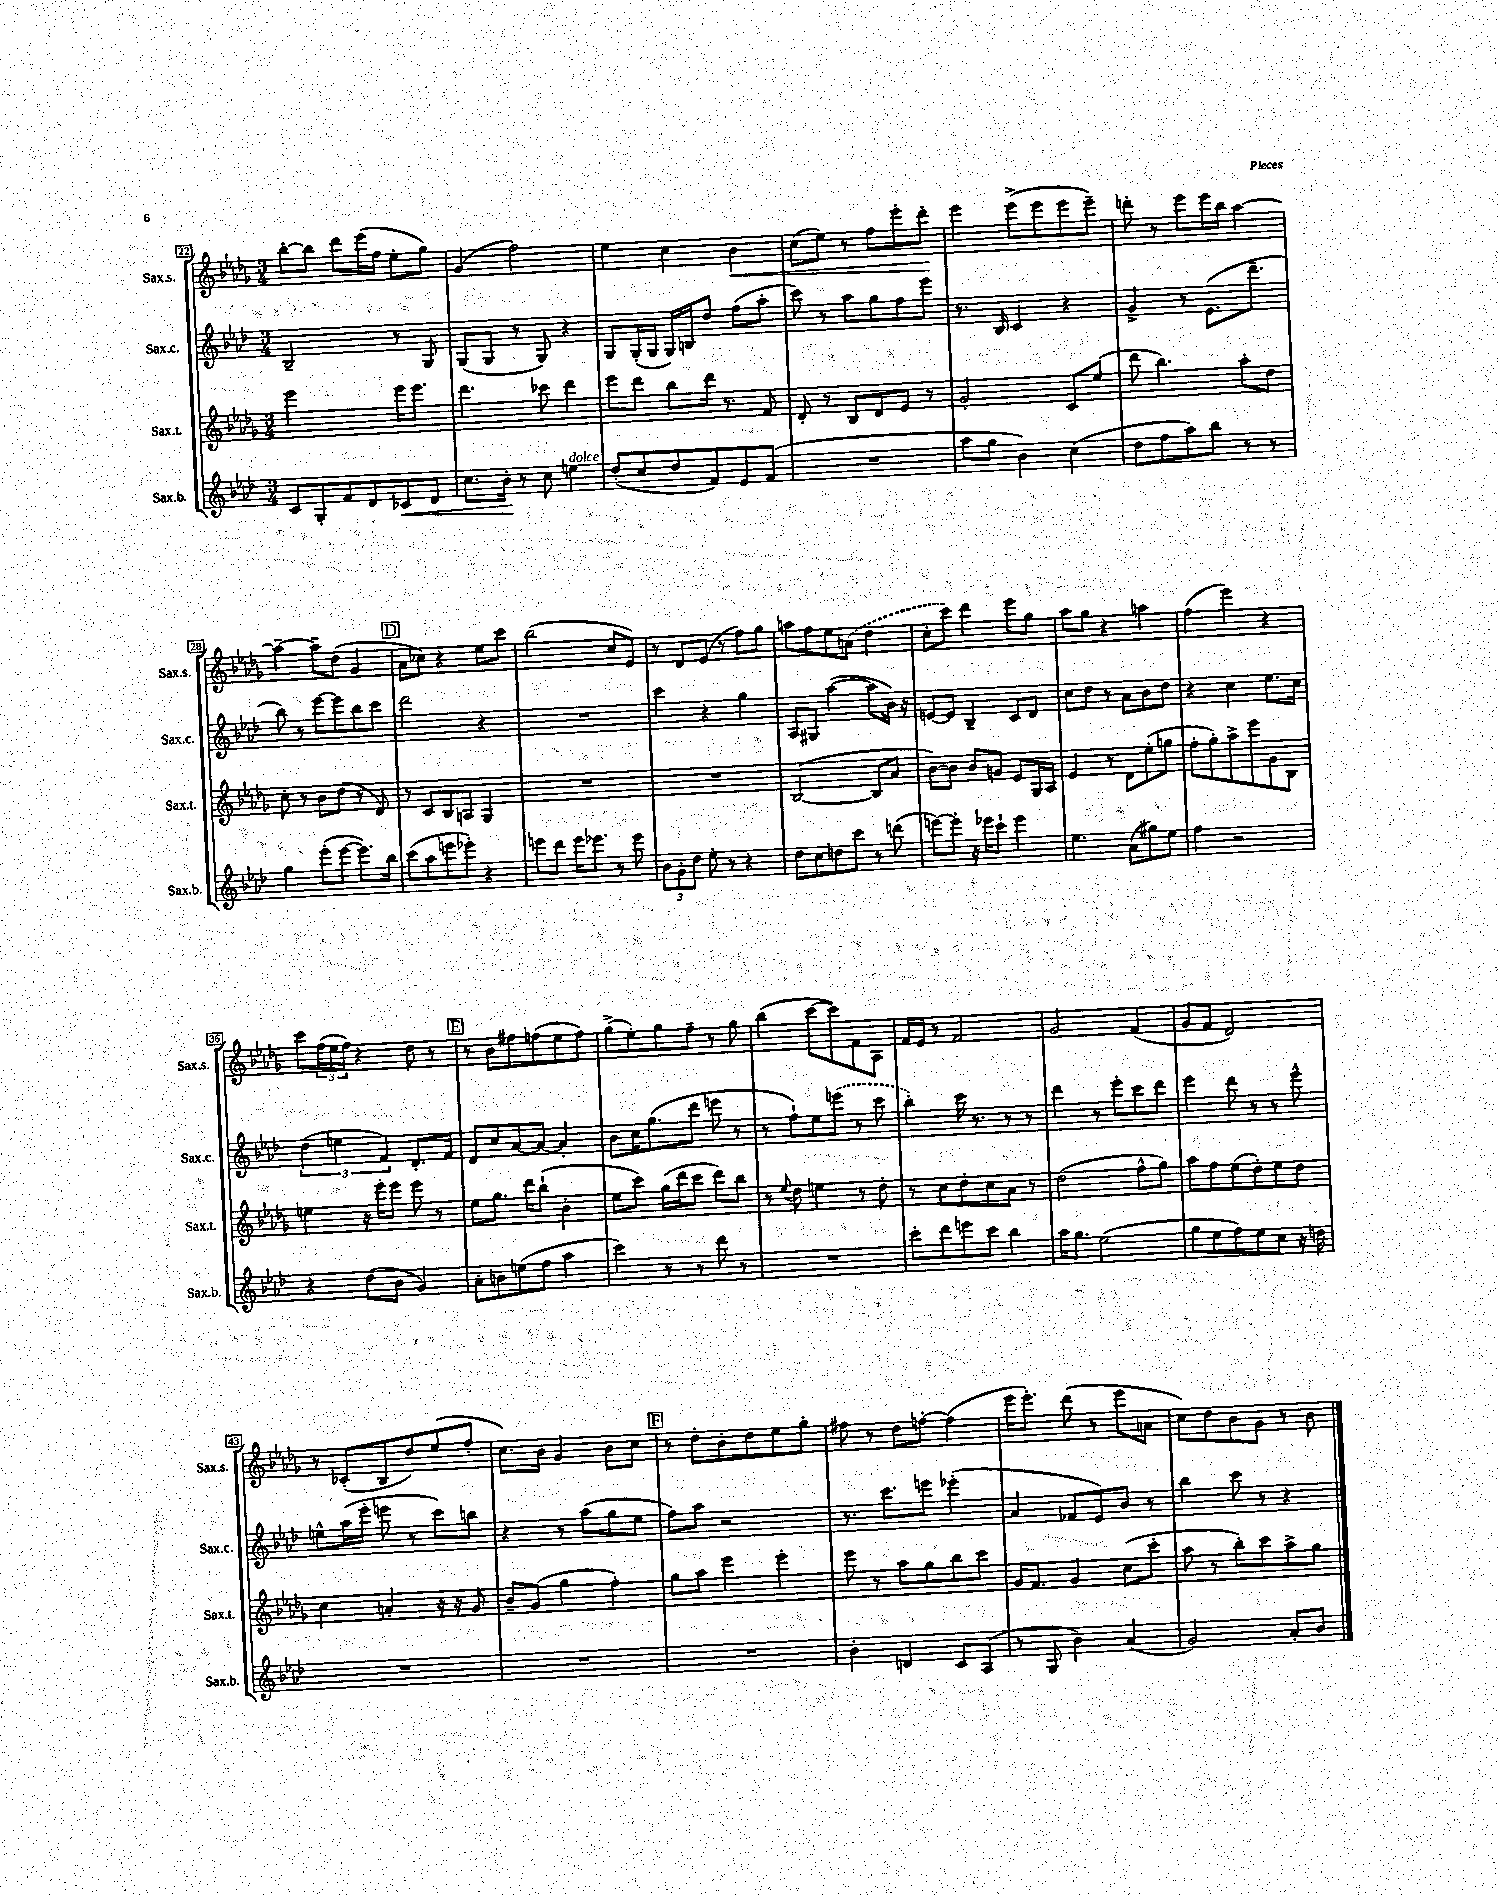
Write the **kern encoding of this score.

**kern	**kern	**kern	**kern
*staff4	*staff3	*staff2	*staff1
*clefG2	*clefG2	*clefG2	*clefG2
*k[b-e-a-d-]	*k[b-e-a-d-g-]	*k[b-e-a-d-]	*k[b-e-a-d-g-]
*M3/4	*M3/4	*M3/4	*M3/4
8c	2eee-	2B-~	[8bb-'
8G'	.	.	8bb-]
8f	.	.	8ddd-
8d-	.	.	(16eee-
.	.	.	16ff
8c-	16eee-	8r	8ee-'
.	8.eee-	.	.
8d-	.	8G	8gg-)
=	=	=	=
8.cc	4.ddd-	(8G	(4g-
.	.	8G	.
16b-'	.	.	.
8r	.	8r	2ff)
8cc	8ccc-	8G)	.
4ee	4ddd-	4r	.
=	=	=	=
(8dd-'	8eee-	8G	4ee-
8cc	8ddd-	(16G'	.
.	.	16G	.
8dd-	8bb-	16G)	4cc
.	.	16B	.
8f)	16ddd-	8dd-	.
.	8.r	.	.
8e-	.	(8ff	4b-
(8f	8f	8aa-'	.
=	=	=	=
2.r	8d-'	8ccc)	(8cc
.	8r	8r	8ee-)
.	8B-	8aa-	8r
.	8d-	8gg	8ff
.	8e-	8ff	8eee-'
.	8r	8eee-	8ddd-'
=	=	=	=
8aa-	2g-'	8.r	4eee-
8gg	.	.	.
.	.	16B-	.
4b-)	.	4c	(8eee-^
.	.	.	8eee-
(4cc	8c	4r	8eee-
.	(8ee-	.	8eee-~)
=	=	=	=
8dd-	8ddd-	4g^	8ddd'
8ff	4.bb-)	.	8r
8aa-)	.	8r	8eee-
8bb-	.	(8.e-	16eee-
.	.	.	16bb-
8r	8aa-'	.	[4aa-
.	.	8.ddd-~	.
8r	8dd-	.	.
=	=	=	=
4gg	8cc'	8bb-)	4aa-~_
.	8r	8r	.
(8eee-'	8b-	[8eee-	8aa-~]
[8eee-	(8dd-	8eee-]	(8dd-
8.eee-])	8r	8bb-	4g-
.	8d-)	8ccc	.
16bb-	.	.	.
=	=	=	=
(8ccc	8r	2ddd-	8a-
8aa-	8c	.	8cc-)
8eee	8B-	.	4r
8eee-')	8A	.	.
4r	4G-	4r	8ee-
.	.	.	8ccc
=	=	=	=
8eee	2.r	2.r	(2bb-
8ddd-	.	.	.
16eee	.	.	.
8.eee-	.	.	.
8r	.	.	8cc
8eee-	.	.	8e-)
=	=	=	=
12b-	2.r	4ccc	8r
12g'	.	.	.
.	.	.	8d-
12dd-	.	.	.
8ee-'	.	4r	(8e-
8r	.	.	8r
4r	.	4gg	8ff)
.	.	.	8gg-
=	=	=	=
8dd-	([2B-	8A-	8aa
8cc	.	8G#	8ff
8dd	.	([4aa-	8ee-
8ccc	.	.	(8a
8r	8B-]	8aa-]	4dd-
(8ddd	8a-	16b-)	.
.	.	16r	.
=	=	=	=
[8eee)	[8b-)	[8e	8cc'
8eee']	8b-]	8e]	8ccc)
16r	8b-	4B-~	4ddd-
16eee-	.	.	.
8ccc`	8g	.	.
4eee-	8e-	8c	8eee-
.	16G-	8d-	8gg-
.	16A-	.	.
=	=	=	=
4.ee-	4e-	8cc	8aa-
.	.	8dd-	8gg-
.	8r	8r	4r
(8a-	8d-	8a-	.
8gg#)	(8ee-'	8b-	4aa
8ee-	8gg	8dd-	.
=	=	=	=
4ff	8ff'	4r	(4ff
.	8gg-')	.	.
2r	8aa-^	4cc	4eee-)
.	8eee-	.	.
.	8g-	8.ee-	4r
.	8B-	.	.
.	.	16cc	.
=	=	=	=
4r	4ee	(6dd-	8ccc
.	.	.	(24ff
.	.	6ee	24ee-
.	.	.	24ff)
(8dd-	16r	.	4r
.	16eee-'	.	.
.	.	6f)	.
8b-	8eee-	.	.
4g)	8eee-	8.d-'	8dd-
.	8r	.	8r
.	.	16f	.
=	=	=	=
8a-'	8ee-	8d-	8r
8b	8.gg-	8cc	8b-
(8ee	.	[8a-	8ff#
.	16ddd-	.	.
8ff	(8bb-`	8a-_	(8ff
4aa-	4b-'	4a-']	8ee-
.	.	.	8ff)
=	=	=	=
4ccc)	8ee-	8b-	(8gg-^
.	8ccc)	16cc	8ee-')
.	.	(8.gg	.
8r	(16gg-	.	8gg-
.	16ddd-	.	.
8r	8ccc	8ddd-	8ff~
8ddd-	8ddd-)	8eee	8r
8r	8bb-	8r	8gg-
=	=	=	=
2.r	8r	8r	(4bb-
.	8qqee-	.	.
.	8dd-	8ff`)	.
.	4ee	8ee-	[8ccc
.	.	(8eee	8ccc])
.	8r	8r	8f
.	8dd-'	8ccc	8A-
=	=	=	=
8ccc'	8r	4bb-')	16f
.	.	.	16e-
8ddd-	8cc	.	8r
8eee	8dd-'	16ccc	2f
.	.	8.r	.
8ccc	8cc	.	.
4bb-	8a-	8r	.
.	8r	8r	.
=	=	=	=
16aa-	(2dd-	4ddd-	2g-
8.gg	.	.	.
(2ee-	.	8r	.
.	.	8eee-'	.
.	8ff^^	8ccc	(4f
.	8gg-)	8ddd-	.
=	=	=	=
8gg	8aa-	4eee-	8g-
8ee-	8ff	.	8f
8ff)	(8ee-	8ddd-	2d-)
8ee-	8dd-')	8r	.
8cc	8ee-	8r	.
16r	8dd-	8eee-^^	.
16dd	.	.	.
=	=	=	=
2.r	4cc	8ee^^	8r
.	.	(16aa-	(8c-'
.	.	16eee-'	.
.	4a'	8eee	8B-
.	.	8r	8dd-)
.	16r	8ccc)	(8ee-
.	16r	.	.
.	8g-	8bb	8ff'
=	=	=	=
2.r	8b-~	4r	8.cc)
.	(8g-	.	.
.	.	.	16b-
.	4gg-	8r	4g-
.	.	(8aa-	.
.	4ff')	8gg	8b-
.	.	8ee-	8cc
=	=	=	=
2.r	8gg-	8ff)	8r
.	8aa-	8aa-	8dd-'
.	4eee-	2r	8b-'
.	.	.	8dd-
.	4eee-'	.	8ee-
.	.	.	8gg-'
=	=	=	=
4b-'	8eee-	8.r	8ff#
.	8r	.	8r
.	.	8.ccc	.
4d	8aa-	.	8dd-
.	8gg-	8eee	[8ff'
8c	8bb-	(4eee-'	(4ff]
(8A-	8ccc	.	.
=	=	=	=
8r	16g-	4a-	16eee-
.	8.f	.	8.eee-')
8G	.	.	.
4b-)	4g-	8f-	(8ddd-
.	.	8e-)	8r
(4a-	(8cc	8b-	8eee-
.	8ccc'	8r	8a
=	=	=	=
2g)	8aa-	4bb-	8cc)
.	8r	.	8dd-
.	8bb-')	8ccc	8b-
.	8ccc	8r	8g-
8a-'	8aa-^	4r	8r
8b-	8gg-	.	8b-
==	==	==	==
*-	*-	*-	*-
